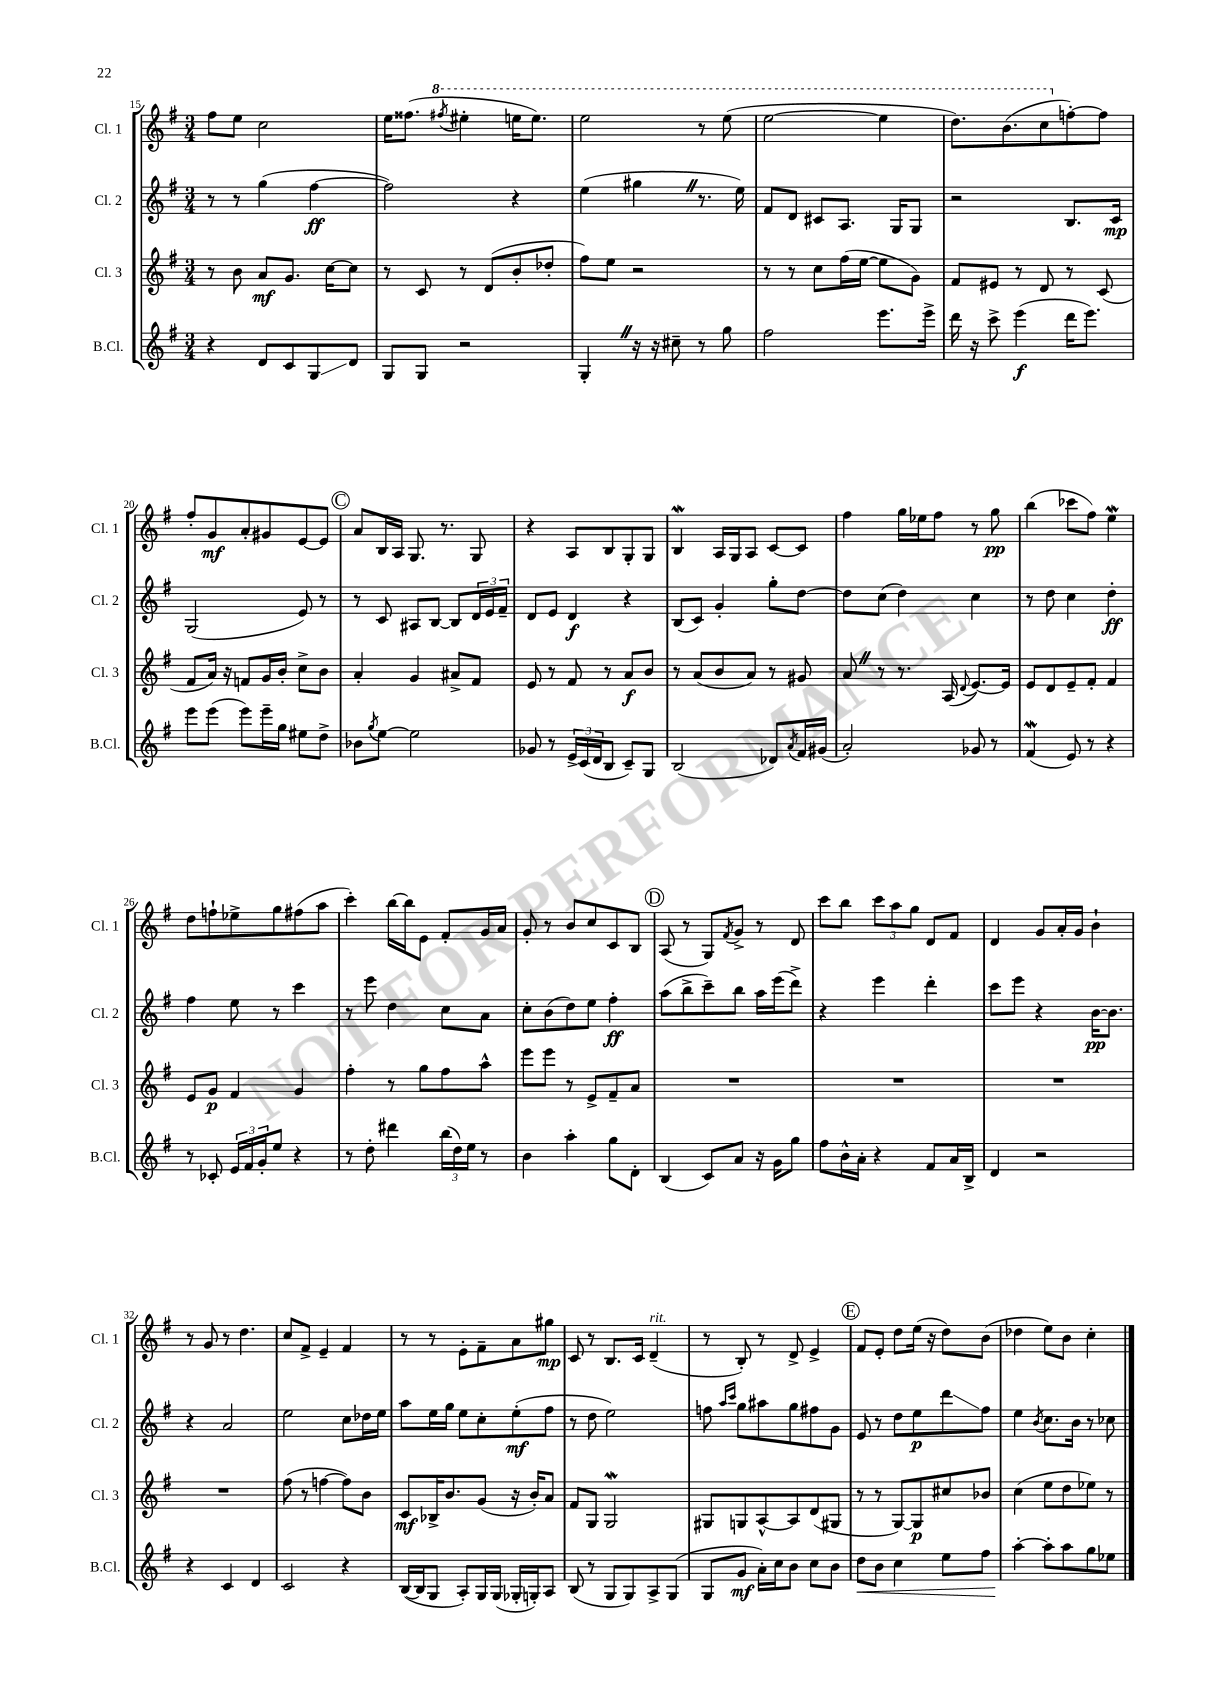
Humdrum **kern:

**kern	**kern	**kern	**kern
*staff4	*staff3	*staff2	*staff1
*clefG2	*clefG2	*clefG2	*clefG2
*k[f#]	*k[f#]	*k[f#]	*k[f#]
*M3/4	*M3/4	*M3/4	*M3/4
4r	8r	8r	8ff#
.	8b	8r	8ee
8d	8a	(4gg	2cc
8c	8.g	.	.
8G	.	[4ff#	.
.	[16cc	.	.
8d	8cc]	.	.
=	=	=	=
8G	8r	2ff#])	16ee
.	.	.	(8.ff##
8G	8c	.	.
.	.	.	8qfff#
2r	8r	.	4eee#'
.	(8d	.	.
.	8b'	4r	16eee
.	.	.	8.eee)
.	8dd-'	.	.
=	=	=	=
4G'	8ff#)	(4ee	2eee
.	8ee	.	.
16r	2r	4gg#	.
16r	.	.	.
8cc#~	.	.	.
8r	.	8.r	8r
8gg	.	.	(8eee
.	.	16ee)	.
=	=	=	=
2ff#	8r	8f#	[2eee
.	8r	8d	.
.	8cc	8c#	.
.	(16ff#	8.A	.
.	[16ee	.	.
8.eee	8ee]	.	4eee]
.	.	16G	.
.	8g)	8G	.
16eee^	.	.	.
=	=	=	=
16ddd	8f#	2r	8.ddd)
16r	.	.	.
8ccc^	8e#	.	.
.	.	.	(8.bb
(4eee	8r	.	.
.	8d	.	8ccc
16ddd	8r	8.B	[8ff')
8.eee)	.	.	.
.	(8c	.	8ff]
.	.	16c	.
=	=	=	=
8eee	8f#	(2G	8ff#'
(8eee	16a)	.	8g
.	16r	.	.
8eee)	8f	.	8a'
16eee~	16g	.	8g#
16gg	16b'	.	.
8ee#	8cc^	8e)	[8e
8dd^	8b	8r	8e]
=	=	=	=
8b-	4a'	8r	8a
8qgg	.	.	.
[8ee	.	8c	16B
.	.	.	16A
2ee]	4g	8A#	8.G
.	.	[8B	.
.	.	.	8.r
.	8a#^	8B]	.
.	8f#	24d	8G
.	.	24e	.
.	.	24f#~	.
=	=	=	=
8g-	8e	8d	4r
8r	8r	8e	.
24e^	8f#	4d	8A
(24c	.	.	.
24d	.	.	.
8B	8r	.	8B
8c~)	8a	4r	8G'
8G	8b	.	8G
=	=	=	=
(2B	8r	(8B	4B
.	(8a	8c)	.
.	8b	4g'	16A
.	.	.	16G
.	8a)	.	8A
8d-)	8r	8gg'	[8c
8qa	.	.	.
16f#	8g#	[8dd	8c]
(16g#	.	.	.
=	=	=	=
2a')	8a	8dd]	4ff#
.	8r	(8cc	.
.	8.r	4dd)	16gg
.	.	.	16ee-
.	.	.	8ff#
.	(16A	.	.
.	8qqd	.	.
8g-	[8.e)	4cc	8r
8r	.	.	8gg
.	16e]	.	.
=	=	=	=
(4f#	8e	8r	(4bb
.	8d	8dd	.
8e)	8e~	4cc	8ccc-
8r	8f#'	.	8ff#)
4r	4f#	4dd'	4ee
=	=	=	=
8r	8e	4ff#	8dd
8c-'	8g	.	8ff`
24e	4f#	8ee	8ee-^
24f#	.	.	.
24g'	.	.	.
8ee	.	8r	8gg
4r	4g	4ccc	(8ff#
.	.	.	8aa
=	=	=	=
8r	4ff#'	8r	4ccc')
8dd'	.	8eee	.
4ddd#	8r	4dd	[16bb
.	.	.	16bb]
.	8gg	.	8e
(24bb	8ff#	8cc	8f#'
24dd)	.	.	.
24ee	.	.	.
8r	8aa^^	8a	16g
.	.	.	16a
=	=	=	=
4b	8eee	8cc'	8g'
.	8eee	(8b	8r
4aa'	8r	8dd)	8b
.	8e^	8ee	8cc
8gg	8f#~	4ff#'	8c
8d'	8a	.	8B
=	=	=	=
(4B	2.r	(8aa	(8A
.	.	8bb^	8r
8c)	.	8ccc~)	8G)
.	.	.	8qf#
8a	.	8bb	8g^
16r	.	16aa	8r
16g	.	(16eee	.
8gg	.	8ddd^)	8d
=	=	=	=
8ff#	2.r	4r	8ccc
16b^^	.	.	8bb
16a'	.	.	.
4r	.	4eee	12ccc
.	.	.	12aa
.	.	.	12gg
8f#	.	4ddd'	8d
16a	.	.	8f#
16B^	.	.	.
=	=	=	=
4d	2.r	8ccc	4d
.	.	8eee	.
2r	.	4r	8g
.	.	.	16a'
.	.	.	16g
.	.	[16b	4b`
.	.	8.b]	.
=	=	=	=
4r	2.r	4r	8r
.	.	.	8g
4c	.	2a	8r
.	.	.	4.dd
4d	.	.	.
=	=	=	=
2c	(8ff#	2ee	8cc
.	8r	.	8f#^
.	[4ff	.	4e~
4r	8ff])	8cc	4f#
.	8b	16dd-	.
.	.	16ee	.
=	=	=	=
([16B	8c	8aa	8r
16B]	.	.	.
8G	16B-^	16ee	8r
.	8.b	16gg	.
8A')	.	8ee	8e'
16G	(8g	8cc'	8f#~
(16G	.	.	.
16G-'	16r	(8ee'	8a
16G')	16b')	.	.
8A	8a	8ff#	8gg#
=	=	=	=
(8B	8f#	8r	8c
8r	8G	8dd	8r
8G	2G	2ee)	8.B
8G)	.	.	.
.	.	.	16c
8A^	.	.	(4d~
(8G	.	.	.
=	=	=	=
8G	8G#	8ff	8r
.	.	16qqaa	.
.	.	16qqccc	.
8g	8G	8gg	8B')
16a')	[8A^^	8aa#	8r
16cc	.	.	.
8b	8A]	8gg	8d^
8cc	(8d	8ff#	4e^
8b	8G#	8g	.
=	=	=	=
8dd	8r	8e	8f#
8b	8r	8r	8e'
4cc	[8G)	8dd	8dd
.	8G]	8ee	(16ee
.	.	.	16r
8ee	8cc#	8ddd	8dd)
8ff#	8b-	8ff#	(8b
=	=	=	=
[4aa'	(4cc	4ee	4dd-
.	.	8qb	.
8aa']	8ee	8.cc	8ee)
8aa	8dd	.	8b
.	.	16b	.
8gg	8ee-)	8r	4cc'
8ee-	8r	8cc-	.
==	==	==	==
*-	*-	*-	*-
